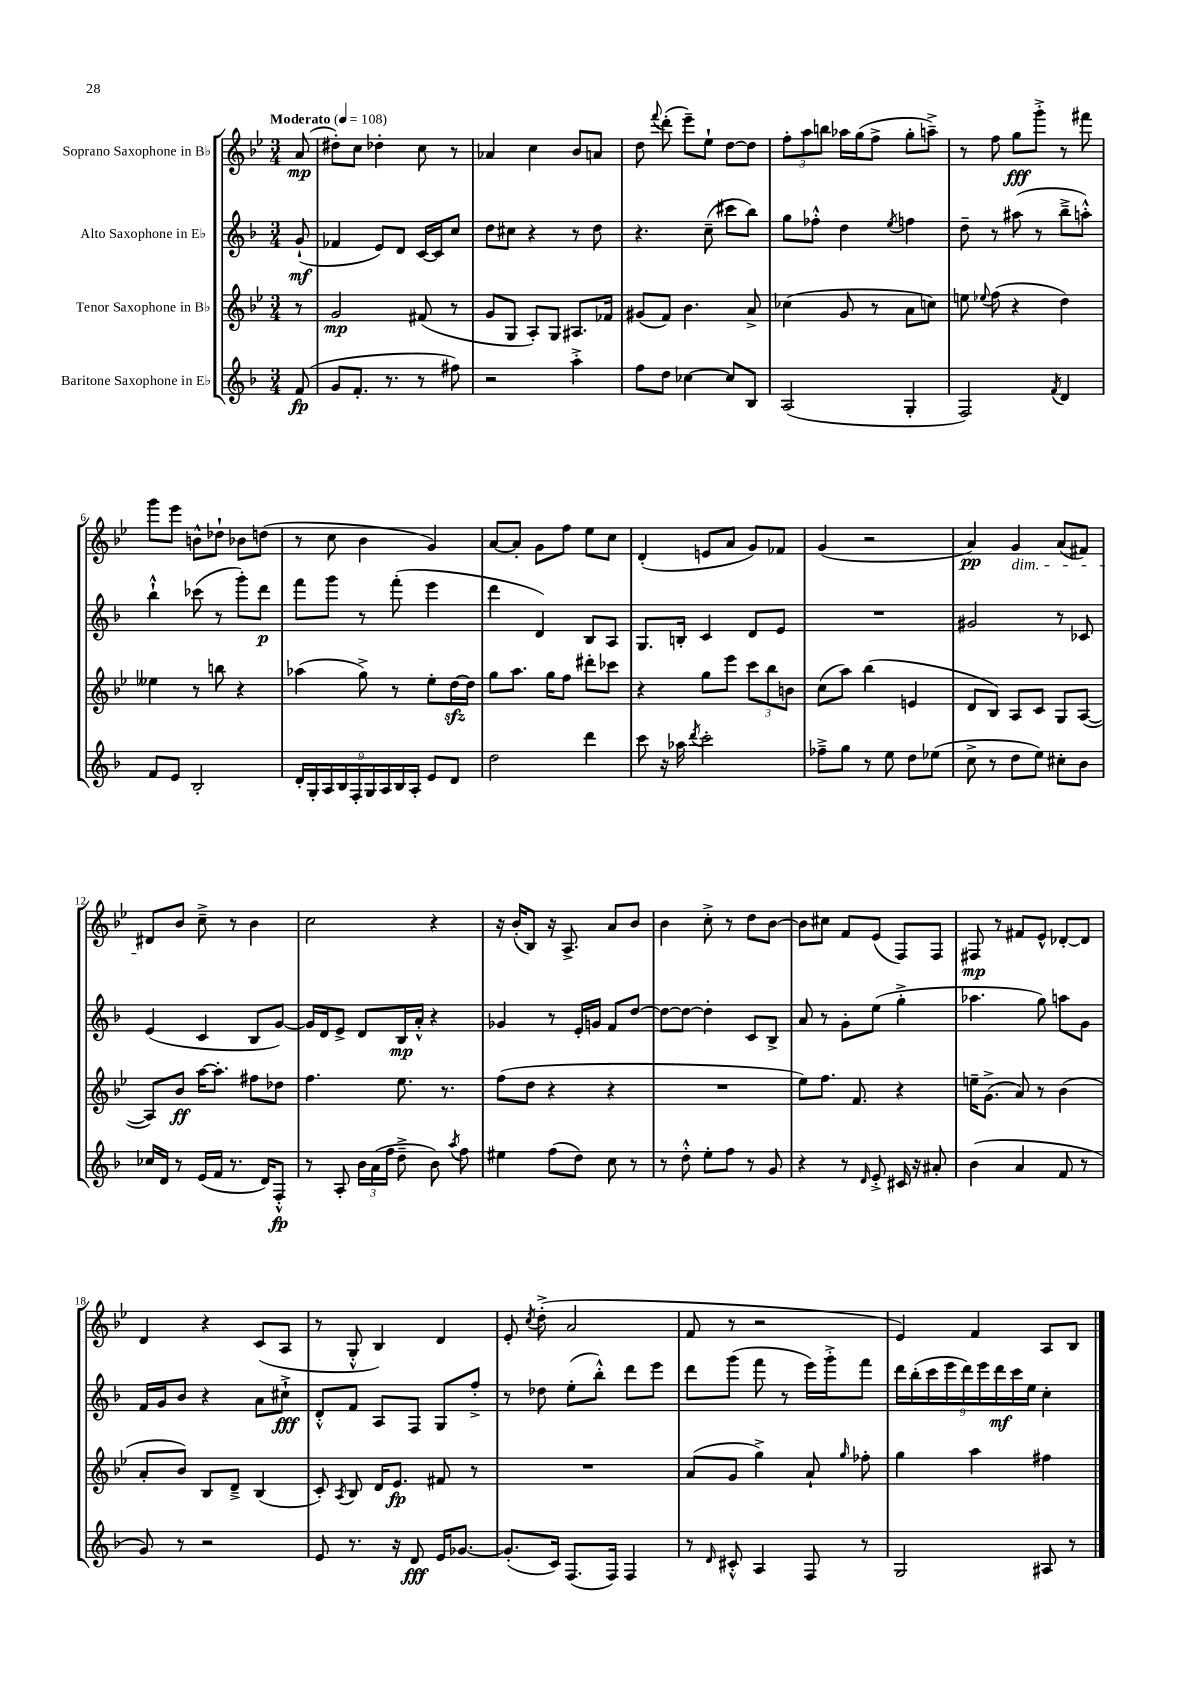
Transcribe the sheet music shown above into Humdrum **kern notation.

**kern	**dynam	**kern	**dynam	**kern	**dynam	**kern	**dynam
*part4	*part4	*part3	*part3	*part2	*part2	*part1	*part1
*staff4	*staff4	*staff3	*staff3	*staff2	*staff2	*staff1	*staff1
*I"Baritone Saxophone in E♭	*	*I"Tenor Saxophone in B♭	*	*I"Alto Saxophone in E♭	*	*I"Soprano Saxophone in B♭	*
*clefG2	*	*clefG2	*	*clefG2	*	*clefG2	*
*k[b-]	*	*k[b-e-]	*	*k[b-]	*	*k[b-e-]	*
*M3/4	*	*M3/4	*	*M3/4	*	*M3/4	*
*MM108	*	*MM108	*	*MM108	*	*MM108	*
=	=	=	=	=	=	=	=
!	!	!	!	!	!	!LO:TX:a:B:t=Moderato	!
(8f/	fp	8r	.	(8g`/	mf	(8a/	mp
=1	=1	=1	=1	=1	=1	=1	=1
8g/L	.	2g/	mp	4f-X/	.	8dd#X'\L)	.
8.f'/J	.	.	.	.	.	8cc\J	.
.	.	.	.	8e/L)	.	4dd-X'\	.
8.r	.	.	.	.	.	.	.
.	.	.	.	8d/J	.	.	.
8r	.	(8f#X/	.	[16c/LL	.	8cc\	.
.	.	.	.	16c/J]	.	.	.
8ff#X\)	.	8r	.	8cc/J	.	8r	.
=2	=2	=2	=2	=2	=2	=2	=2
2r	.	8g/L	.	8dd\L	.	4a-X/	.
.	.	8G/J	.	8cc#X\J	.	.	.
.	.	8A'/L)	.	4r	.	4cc\	.
.	.	8G/J	.	.	.	.	.
4aa'^\	.	8.A#X/L	.	8r	.	8b-/L	.
.	.	.	.	8dd\	.	8an/J	.
.	.	16f-X/Jk	.	.	.	.	.
=3	=3	=3	=3	=3	=3	=3	=3
8ff\L	.	(8g#X/L	.	4.r	.	8dd\	.
.	.	.	.	.	.	8qqfff/	.
8dd\J	.	8f/J)	.	.	.	(8ddd'\	.
[4cc-X\	.	4.b-\	.	.	.	8eee-~\L)	.
.	.	.	.	(8cc~\	.	8ee-`\J	.
8cc-/L]	.	.	.	8ccc#X\L	.	[8dd\L	.
8B-/J	.	8a^/	.	8bb-\J)	.	8dd\J]	.
=4	=4	=4	=4	=4	=4	=4	=4
(2A/	.	(4cc-X\	.	8gg\L	.	12ff'\L	.
.	.	.	.	.	.	12aa\	.
.	.	.	.	8ff-X'^^\J	.	.	.
.	.	.	.	.	.	12bbn\J	.
.	.	8g/	.	4dd\	.	16aa-X\LL	.
.	.	.	.	.	.	(16gg\J	.
.	.	8r	.	.	.	8ff^\J	.
.	.	.	.	8qee/	.	.	.
4G'/	.	8a\L	.	4ffn\	.	8gg'\L	.
.	.	8ccn\J)	.	.	.	8aan~^\J)	.
=5	=5	=5	=5	=5	=5	=5	=5
2F/)	.	8een\	.	8dd~\	.	8r	.
.	.	8qqee-X/	.	.	.	.	.
.	.	(8ff\	.	8r	.	8ff\	.
.	.	4r	.	(8aa#X\	.	8gg\L	fff
.	.	.	.	8r	.	8ggg'^\J	.
8qf/	.	.	.	.	.	.	.
4d/	.	4dd\)	.	8bb-~^\L	.	8r	.
.	.	.	.	8aan'^^\J)	.	8fff#X\	.
!!LO:LB:g=z
=6	=6	=6	=6	=6	=6	=6	=6
8f/L	.	4ee--X\	.	4bb-`^^\	.	8ggg\L	.
8e/J	.	.	.	.	.	8eee-\J	.
2B-'/	.	8r	.	(8ccc-X\	.	8bn^^\L	.
.	.	8bbn\	.	8r	.	8dd-X`\J	.
.	.	4r	.	8ggg'\L)	.	8b-X\L	.
.	.	.	.	8ddd\J	p	(8ddn\J	.
=7	=7	=7	=7	=7	=7	=7	=7
18d'/LL	.	(4aa-X\	.	8fff\L	.	8r	.
18G'/	.	.	.	.	.	.	.
18A/	.	.	.	.	.	.	.
.	.	.	.	8ggg\J	.	8cc\	.
18B-/	.	.	.	.	.	.	.
18F'/	.	.	.	.	.	.	.
.	.	8gg^\)	.	8r	.	4b-\	.
18G/	.	.	.	.	.	.	.
18A/	.	.	.	.	.	.	.
.	.	8r	.	(8fff'\	.	.	.
18B-/	.	.	.	.	.	.	.
18A'/JJ	.	.	.	.	.	.	.
8e/L	.	8ee-'\L	.	4eee\	.	4g/)	.
8d/J	.	[16ddzz\L	.	.	.	.	.
.	.	16dd\JJ]	.	.	.	.	.
=8	=8	=8	=8	=8	=8	=8	=8
2dd\	.	8gg\L	.	4ddd\	.	[8a/L	.
.	.	8.aa\J	.	.	.	8a'/J]	.
.	.	.	.	4d/)	.	8g\L	.
.	.	16gg\KL	.	.	.	.	.
.	.	8ff\J	.	.	.	8ff\J	.
4ddd\	.	8ddd#X'\L	.	8B-/L	.	8ee-\L	.
.	.	8ccc-X\J	.	8A/J	.	8cc\J	.
=9	=9	=9	=9	=9	=9	=9	=9
8ccc\	.	4r	.	8.G/L	.	(4d'/	.
16r	.	.	.	.	.	.	.
16aa-X\	.	.	.	16Bn'/Jk	.	.	.
8qddd/	.	.	.	.	.	.	.
2ccc'\	.	8gg\L	.	4c/	.	8en/L	.
.	.	8eee-\J	.	.	.	8a/J	.
.	.	12ccc\L	.	8d/L	.	8g/L)	.
.	.	12bb-\	.	.	.	.	.
.	.	.	.	8e/J	.	8f-X/J	.
.	.	12bn\J	.	.	.	.	.
=10	=10	=10	=10	=10	=10	=10	=10
8ff-X~^\L	.	(8cc\L	.	2.r	.	(4g/	.
8gg\J	.	8aa\J)	.	.	.	.	.
8r	.	(4bb-\	.	.	.	2r	.
8ee\	.	.	.	.	.	.	.
8dd\L	.	4en/	.	.	.	.	.
(8ee-X\J	.	.	.	.	.	.	.
=11	=11	=11	=11	=11	=11	=11	=11
8cc^\	.	8d/L	.	2g#X/	.	4a/)	pp
8r	.	8B-/J)	.	.	.	.	.
!	!	!	!	!	!	!LO:TX:b:i:t=dim.	!
8dd\L	.	8A/L	.	.	.	4g/	.
8ee\J)	.	8c/J	.	.	.	.	.
8cc#X'\L	.	8G/L	.	8r	.	(8a/L	.
8b-\J	.	([8A/J	.	8c-X/	.	8f#X/J)	.
!!LO:LB:g=z
=12	=12	=12	=12	=12	=12	=12	=12
16cc-X/LL	.	8A/L])	.	(4e/	.	8d#X/L	.
16d/JJ	.	.	.	.	.	.	.
8r	.	8b-/J	ff	.	.	8b-/J	.
(16e/LL	.	[16aa\KL	.	4c/	.	8cc~^\	.
16f/JJ	.	8.aa'\J]	.	.	.	.	.
8.r	.	.	.	.	.	8r	.
.	.	8ff#X\L	.	8B-/L	.	4b-\	.
16d/KL)	.	.	.	.	.	.	.
8F'^^/J	fp	8dd-X\J	.	[8g/J)	.	.	.
=13	=13	=13	=13	=13	=13	=13	=13
8r	.	4.ff\	.	16g/LL]	.	2cc\	.
.	.	.	.	16d/J	.	.	.
8A'/	.	.	.	8e^/J	.	.	.
24b-\LL	.	.	.	8d/L	.	.	.
(24a\	.	.	.	.	.	.	.
24ff\JJ	.	.	.	.	.	.	.
8dd~^\	.	8.ee-\	.	16B-/L	mp	.	.
.	.	.	.	16a'^^/JJ	.	.	.
8b-\)	.	.	.	4r	.	4r	.
.	.	8.r	.	.	.	.	.
8qaa/	.	.	.	.	.	.	.
8ff\	.	.	.	.	.	.	.
=14	=14	=14	=14	=14	=14	=14	=14
4ee#X\	.	(8ff\L	.	4g-X/	.	16r	.
.	.	.	.	.	.	(16b-'/KL	.
.	.	8dd\J	.	.	.	8B-/J)	.
(8ff\L	.	4r	.	8r	.	16r	.
.	.	.	.	.	.	8.A^/	.
8dd\J)	.	.	.	16e'/LL	.	.	.
.	.	.	.	16gn/JJ	.	.	.
8cc\	.	4r	.	8f/L	.	8a/L	.
8r	.	.	.	[8dd/J	.	8b-/J	.
=15	=15	=15	=15	=15	=15	=15	=15
8r	.	2.r	.	8dd\L_	.	4b-\	.
8dd'^^\	.	.	.	8dd\J_	.	.	.
8ee'\L	.	.	.	4dd'\]	.	8cc'^\	.
8ff\J	.	.	.	.	.	8r	.
8r	.	.	.	8c/L	.	8dd\L	.
8g/	.	.	.	8B-^/J	.	[8b-\J	.
=16	=16	=16	=16	=16	=16	=16	=16
4r	.	8ee-\L)	.	8a/	.	8b-\L]	.
.	.	8.ff\J	.	8r	.	8cc#X\J	.
8r	.	.	.	8g'\L	.	8f/L	.
.	.	8.f/	.	.	.	.	.
16qqd/	.	.	.	.	.	.	.
8e'^/	.	.	.	(8ee\J	.	(8e-/J	.
16c#X/	.	4r	.	4gg'^\	.	8F/L)	.
16r	.	.	.	.	.	.	.
8a#X'/	.	.	.	.	.	8F/J	.
=17	=17	=17	=17	=17	=17	=17	=17
(4b-\	.	16een~\KL	.	4.aa-X\	.	8F#X/	mp
.	.	(8.g^\J	.	.	.	.	.
.	.	.	.	.	.	8r	.
4a/	.	8a/)	.	.	.	8f#X/L	.
.	.	8r	.	8gg\)	.	8e-^^/J	.
8f/	.	(4b-\	.	8aan\L	.	[8d-X'/L	.
8r	.	.	.	8g\J	.	8d-/J]	.
!!LO:LB:g=z
=18	=18	=18	=18	=18	=18	=18	=18
8g/)	.	8a'/L	.	16f/LL	.	4d/	.
.	.	.	.	16g/J	.	.	.
8r	.	8b-/J)	.	8b-/J	.	.	.
2r	.	8B-/L	.	4r	.	4r	.
.	.	8d~^/J	.	.	.	.	.
.	.	(4B-/	.	8a\L	.	(8c/L	.
.	.	.	.	8cc#X`^\J	fff	8A/J	.
=19	=19	=19	=19	=19	=19	=19	=19
8e/	.	8c'/)	.	8d'^^/L	.	8r	.
.	.	8qA/	.	.	.	.	.
8.r	.	8B-/	.	8f/J	.	8G'^^/	.
.	.	16d/KL	.	8A/L	.	4B-/)	.
16r	.	8.e-/J	fp	.	.	.	.
8d/	fff	.	.	8F/J	.	.	.
16e/KL	.	8f#X/	.	8G/L	.	4d/	.
[8.g-X/J	.	.	.	.	.	.	.
.	.	8r	.	8ff'^/J	.	.	.
=20	=20	=20	=20	=20	=20	=20	=20
(8.g-'/L]	.	2.r	.	8r	.	8e-'/	.
.	.	.	.	.	.	8qcc/	.
.	.	.	.	8dd-X\	.	(8dd'^\	.
16c/Jk)	.	.	.	.	.	.	.
(8.F/L	.	.	.	(8ee'\L	.	2a/	.
.	.	.	.	8bb-'^^\J)	.	.	.
16F/Jk)	.	.	.	.	.	.	.
4F/	.	.	.	8ddd\L	.	.	.
.	.	.	.	8eee\J	.	.	.
=21	=21	=21	=21	=21	=21	=21	=21
8r	.	(8a/L	.	8ddd\L	.	8f/	.
16qqd/	.	.	.	.	.	.	.
8c#X'^^/	.	8g/J	.	(8ggg\J	.	8r	.
4A/	.	4gg^\)	.	8fff\	.	2r	.
.	.	.	.	8r	.	.	.
8F/	.	8a`/	.	16eee\LL)	.	.	.
.	.	.	.	16ggg'^\J	.	.	.
.	.	16qqgg/	.	.	.	.	.
8r	.	8ff-X'\	.	8fff\J	.	.	.
=22	=22	=22	=22	=22	=22	=22	=22
2G/	.	4gg\	.	18ddd\LL	.	4e-/)	.
.	.	.	.	(18bb-'\	.	.	.
.	.	.	.	18ccc\	.	.	.
.	.	.	.	18eee\	.	.	.
.	.	.	.	18ddd\)	.	.	.
.	.	4aa\	.	.	.	4f/	.
.	.	.	.	18eee\	.	.	.
.	.	.	.	18ddd\	mf	.	.
.	.	.	.	18ccc\	.	.	.
.	.	.	.	18ee\JJ	.	.	.
8A#X/	.	4ff#X\	.	4cc'\	.	8A/L	.
8r	.	.	.	.	.	8B-/J	.
==	==	==	==	==	==	==	==
*-	*-	*-	*-	*-	*-	*-	*-
